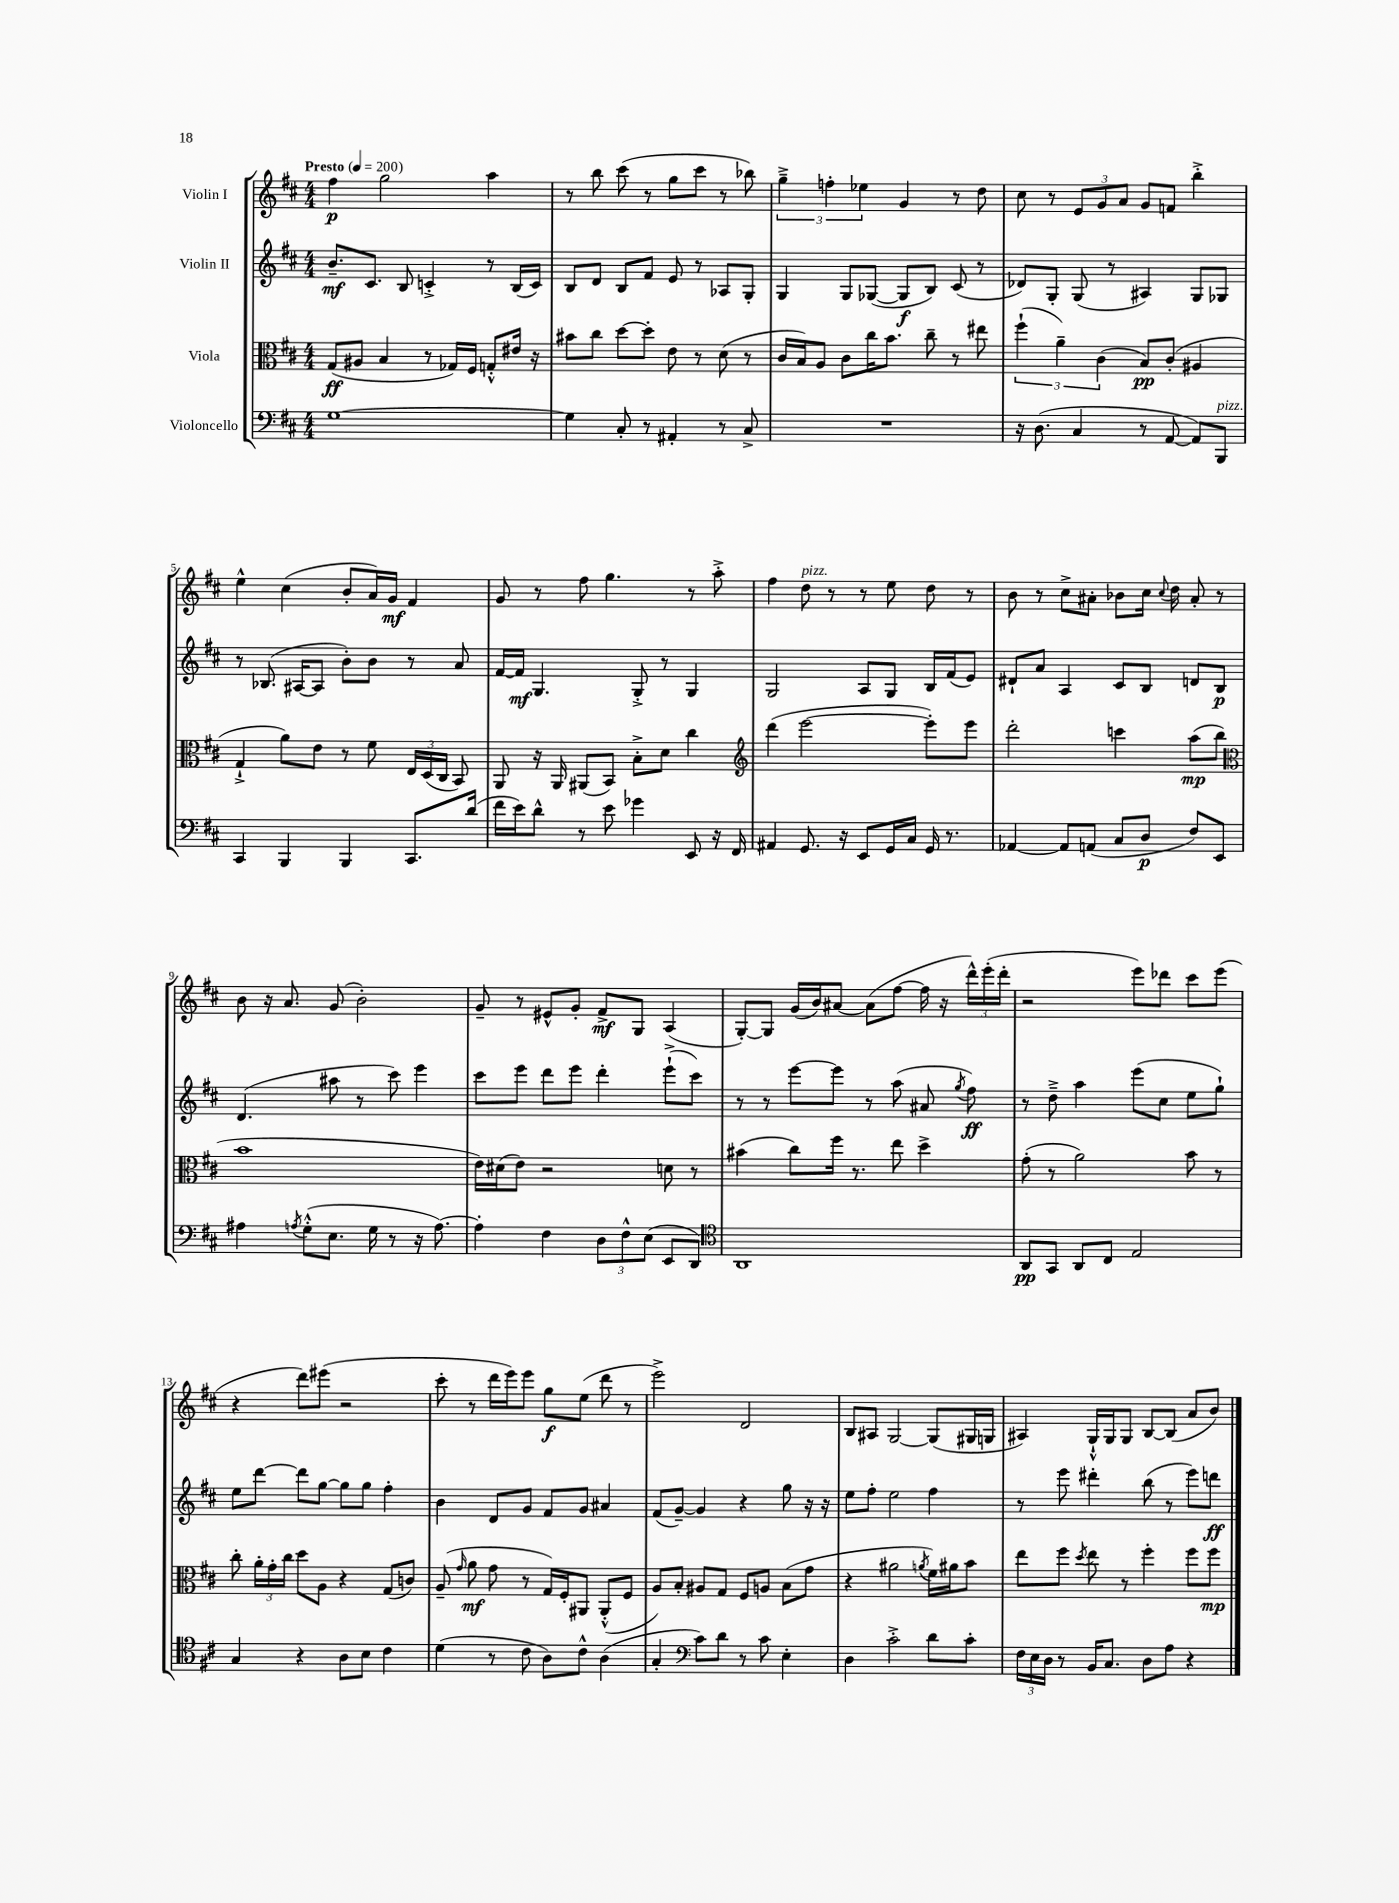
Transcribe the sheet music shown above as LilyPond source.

<<
\new StaffGroup <<
\new Staff = "s0" \with { instrumentName = "Violin I" } {
    \clef treble \key d \major \numericTimeSignature \time 4/4 \tempo "Presto" 4 = 200
    \autoBeamOff fis''4\p g''2 a''4 |
    r8 b''8 cis'''8( r8 g''8[ cis'''8] r8 bes''8) |
    \tuplet 3/2 { g''4---> f''4-. ees''4 } g'4 r8 d''8 |
    cis''8 r8 \tuplet 3/2 { e'8[ g'8 a'8] } g'8[ f'8] b''4-.-> |
    e''4-^ cis''4( b'8[-. a'16) g'16]\mf fis'4 |
    g'8 r8 fis''8 g''4. r8 a''8-.-> |
    fis''4 d''8^\markup { \italic "pizz." } r8 r8 e''8 d''8 r8 |
    b'8 r8 cis''8[-> ais'8]-. bes'8[ cis''16] \appoggiatura { cis''8 } d''16 ais'8-. r8 |
    b'8 r16 a'8. g'8( b'2-.) |
    g'8-- r8 eis'8[-^ g'8]-. fis'8[->\mf g8] a4( |
    g8[~-.) g8] g'16[( b'16) ais'8]~ ais'8[( fis''8]~ fis''16 r16 \tuplet 3/2 { d'''16[-^) e'''16-.( d'''16]-. } |
    r2 e'''8[) des'''8] cis'''8[ e'''8]( |
    r4 d'''8[) eis'''8]( r2 |
    cis'''8-. r8 d'''16[ e'''16) e'''8] g''8[\f e''8]( d'''8 r8 |
    e'''2->) d'2 |
    b8[ ais8] g2~ g8[( gis16 g16] |
    ais4) g16[-!-^ g16 g8] b8[~ b8]( a'8[ b'8]) \bar "|." |
}
\new Staff = "s1" \with { instrumentName = "Violin II" } {
    \clef treble \key d \major \numericTimeSignature \time 4/4
    \autoBeamOff b'8.[--\mf cis'8.] b8 c'4-.-> r8 b16[( c'16]) |
    b8[ d'8] b8[ fis'8] e'8 r8 aes8[ g8]-. |
    g4 g8[ ges8]~( ges8[\f b8]) cis'8( r8 |
    des'8[) g8]-. g8( r8 ais4) g8[ ges8] |
    r8 bes8.( ais16[~ ais8] b'8[-.) b'8] r8 a'8 |
    fis'16[~ fis'16]\mf g4. g8-.-> r8 g4 |
    g2 a8[ g8] b16[ fis'16( e'8]) |
    dis'8[-! a'8] a4 cis'8[ b8] d'8[ b8]\p |
    d'4.( ais''8 r8 cis'''8) e'''4 |
    cis'''8[ e'''8] d'''8[ e'''8] d'''4-. e'''8[-!->( cis'''8]) |
    r8 r8 e'''8[~ e'''8] r8 a''8( ais'8 \acciaccatura { g''8 } fis''8\ff) |
    r8 d''8---> a''4 e'''8[( cis''8] e''8[ g''8]-!) |
    e''8[ d'''8]~ d'''8[ g''8]~ g''8[ g''8] fis''4-. |
    b'4 d'8[ g'8] fis'8[ g'8] ais'4 |
    fis'8[( g'8]~--) g'4 r4 g''8 r16 r16 |
    e''8[ fis''8]-. e''2 fis''4 |
    r8 e'''8 dis'''4-. b''8( r8 e'''8[) d'''8]\ff \bar "|." |
}
\new Staff = "s2" \with { instrumentName = "Viola" } {
    \clef alto \key d \major \numericTimeSignature \time 4/4
    \autoBeamOff g8[\ff( ais8] b4 r8 ges16[) fis16] g8[-.-^ eis'16] r16 |
    bis'8[ cis''8] d''8[~ d''8]-. e'8 r8 d'8( r8 |
    cis'16[ b16) a8] cis'8[ cis''16 b'8.] cis''8-- r8 eis''8 |
    \tuplet 3/2 { fis''4-!( a'4--) cis'4( } b8[\pp) cis'8]-.( ais4 |
    g4-!-> a'8[) e'8] r8 fis'8 \tuplet 3/2 { e16[ d16( cis16] } b,8) |
    a,8 r16 a,16 ais,8[( b,8]) b8[-.-> d'8] cis''4 |
    \clef treble d'''4( e'''2~ e'''8[-.) e'''8] |
    d'''2-. c'''4 a''8[\mp( b''8] |
    \clef alto b'1 |
    e'16[) dis'16( e'8]) r2 d'8 r8 |
    bis'4( cis''8[) fis''16] r8. e''8 d''4-> |
    g'8-.( r8 a'2) b'8 r8 |
    cis''8-. \tuplet 3/2 { a'16[-. g'16-. cis''16] } d''8[ a8] r4 g8[( c'8]) |
    a8--( \grace { g'16 } a'8\mf g'8 r8 g16[) fis16-. ais,8] ais,8[-.-^( fis8] |
    a8[) b8]-. ais8[ g8] fis8[ a8] b8[( g'8] |
    r4 ais'2 \acciaccatura { a'8 } fis'16[) ais'16 b'8] |
    e''8[ fis''8] \acciaccatura { d''8 } e''8 r8 fis''4-. fis''8[ fis''8]\mp \bar "|." |
}
\new Staff = "s3" \with { instrumentName = "Violoncello" } {
    \clef bass \key d \major \numericTimeSignature \time 4/4
    \autoBeamOff g1~ |
    g4 cis8-. r8 ais,4-. r8 cis8-> |
    R1 |
    r16 d8.( cis4 r8 a,8~ a,8[) b,,8]^\markup { \italic "pizz." } |
    cis,4 b,,4 b,,4 cis,8.[ d'16]( |
    fis'16[ e'16) d'8]-^ r8 e'8 ges'4 e,8 r16 fis,16 |
    ais,4 g,8. r16 e,8[ g,16 cis16] g,16 r8. |
    aes,4~ aes,8[ a,8]( cis8[ d8]\p fis8[) e,8] |
    ais4 \acciaccatura { a8 } g8[-.-^( e8.] g16 r8 r16 a8.~) |
    a4-. fis4 \tuplet 3/2 { d8[ fis8-^ e8]( } e,8[ d,8]) |
    \clef tenor a,1 |
    a,8[\pp g,8] a,8[ cis8] e2 |
    g4 r4 a8[ b8] cis'4 |
    d'4( r8 cis'8 a8[) cis'8]-^ a4( |
    g4-. \clef bass cis'8[) d'8] r8 cis'8 e4-. |
    d4 cis'2-.-> d'8[ cis'8]-. |
    \tuplet 3/2 { fis16[ e16 d16] } r8 b,16[ cis8.] d8[ a8] r4 \bar "|." |
}
>>
>>
